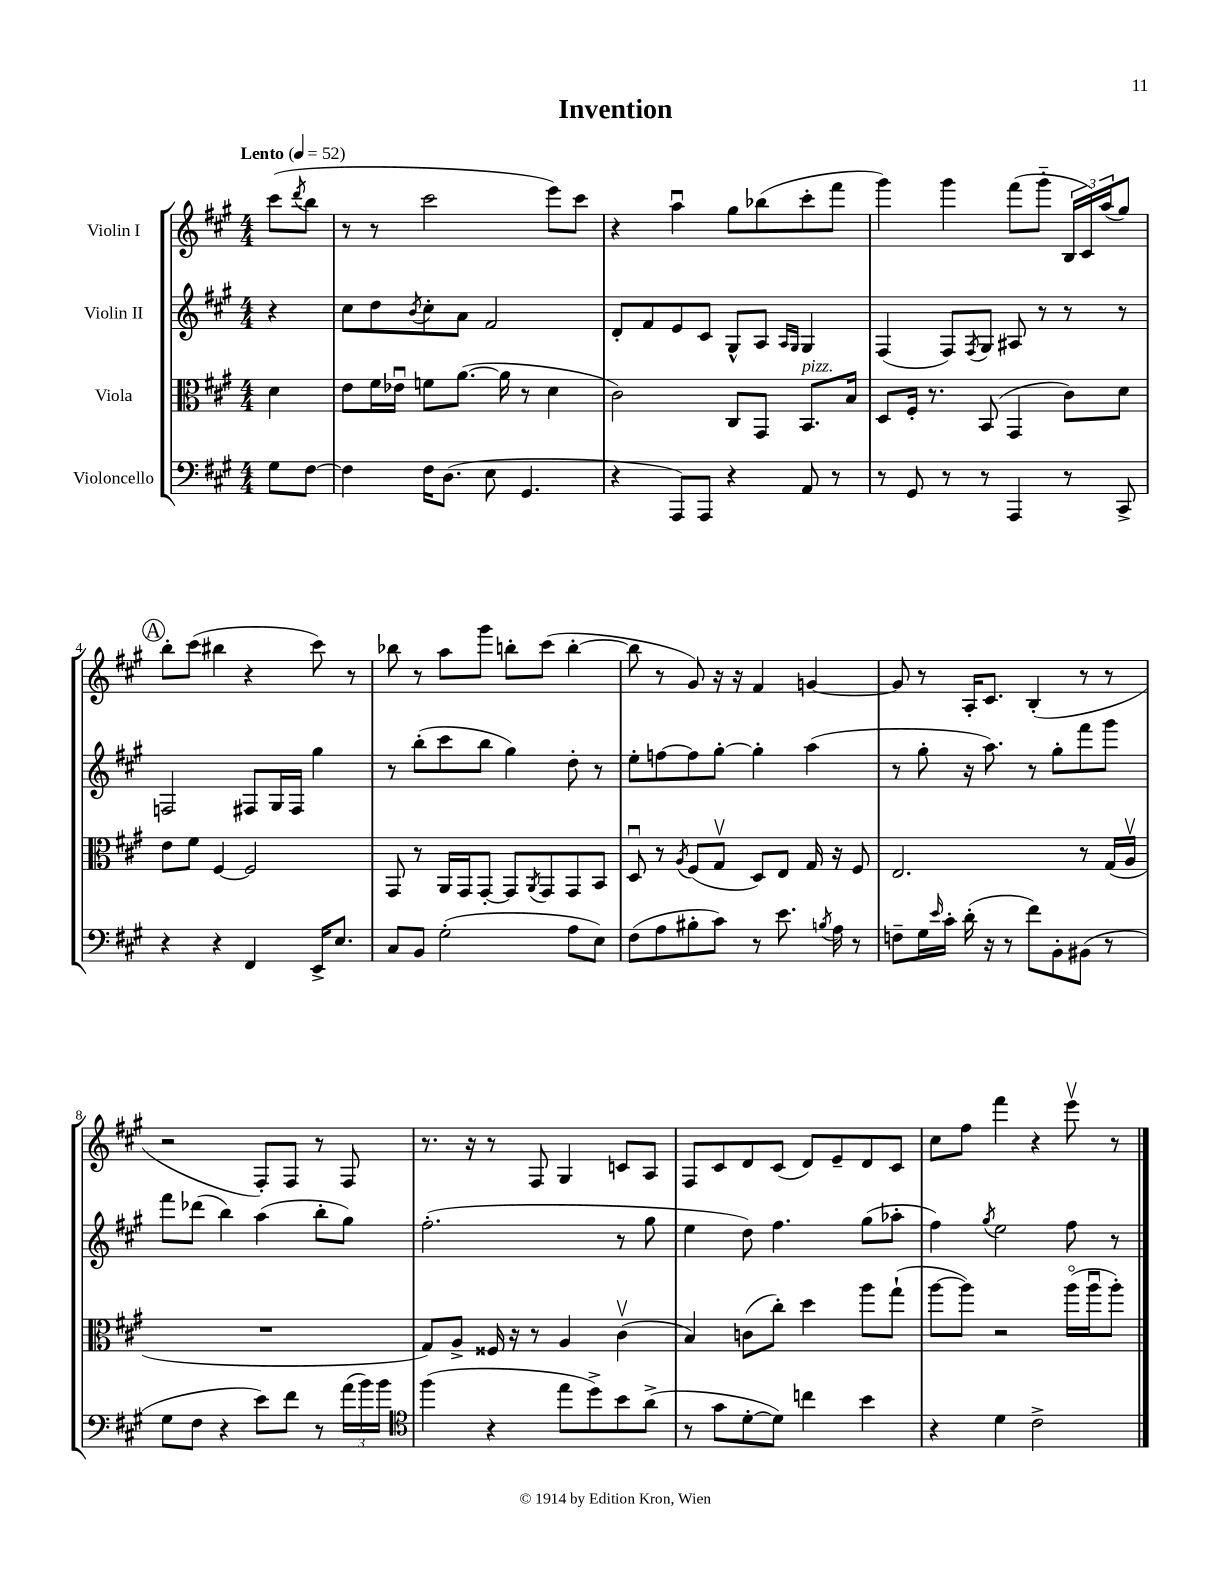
\header { title = "Invention" }
<<
\new StaffGroup <<
\new Staff = "s0" \with { instrumentName = "Violin I" } {
    \clef treble \key a \major \numericTimeSignature \time 4/4 \partial 4 \tempo "Lento" 4 = 52
    cis'''8( \acciaccatura { d'''8 } b''8 |
    r8 r8 cis'''2 e'''8) cis'''8 |
    r4 a''4\downbow gis''8 bes''8( cis'''8-. fis'''8 |
    gis'''4) gis'''4 fis'''8( gis'''8-_ \tuplet 3/2 { b16 cis'16) a''16( } gis''8) |
    \mark \markup { \circle "A" } b''8-. cis'''8( bis''4 r4 cis'''8) r8 |
    bes''8 r8 a''8 gis'''8 b''8-. cis'''8( b''4~-. |
    b''8 r8 gis'8) r16 r16 fis'4 g'4~ |
    g'8 r8 a16-. cis'8. b4-.( r8 r8 |
    r2 fis8-.) fis8 r8 fis8 |
    r8. r16 r8 fis8 gis4 c'8 a8 |
    fis8 cis'8 d'8 cis'8( d'8) e'8-- d'8 cis'8 |
    cis''8 fis''8 fis'''4 r4 e'''8\upbow r8 \bar "|." |
}
\new Staff = "s1" \with { instrumentName = "Violin II" } {
    \clef treble \key a \major \numericTimeSignature \time 4/4 \partial 4
    r4 |
    cis''8 d''8 \acciaccatura { b'8 } cis''8-. a'8 fis'2 |
    d'8-. fis'8 e'8 cis'8 gis8-^ a8 \grace { a16 gis16 } gis4 |
    fis4( fis8) \acciaccatura { fis8 } gis8 ais8 r8 r8 r8 |
    \mark \markup { \circle "A" } f2 fis8 gis16 fis16 gis''4 |
    r8 b''8-.( cis'''8 b''8 gis''4) d''8-. r8 |
    e''8-. f''8~ f''8 gis''8~-. gis''4-. a''4( |
    r8 gis''8-. r16 a''8.) r8 gis''8-. fis'''8 gis'''8 |
    fis'''8 des'''8( b''4) a''4( b''8-. gis''8) |
    fis''2.-.( r8 gis''8 |
    e''4 d''8) fis''4. gis''8( aes''8-. |
    fis''4) \acciaccatura { gis''8 } e''2 fis''8 r8 \bar "|." |
}
\new Staff = "s2" \with { instrumentName = "Viola" } {
    \clef alto \key a \major \numericTimeSignature \time 4/4 \partial 4
    d'4 |
    e'8 fis'16 ees'16\downbow f'8 a'8.~( a'16 r8 d'4 |
    cis'2) cis8 gis,8 b,8.^\markup { \italic "pizz." } b16 |
    d8 fis16-. r8. b,8( gis,4 cis'8) d'8 |
    \mark \markup { \circle "A" } e'8 fis'8 fis4~ fis2 |
    gis,8 r8 a,16 gis,16 gis,8~-. gis,8 \acciaccatura { a,8 } gis,8 gis,8 b,8 |
    d8\downbow r8 \acciaccatura { a8 } fis8( gis8\upbow d8) e8 gis16 r16 fis8 |
    e2. r8 gis16( a16\upbow |
    R1 |
    gis8) a8-> fisis16 r16 r8 a4 cis'4\upbow( |
    b4) c'8( cis''8-.) d''4 a''8 gis''8-!( |
    a''8~ a''8) r2 a''16\flageolet( a''16\downbow a''8-.) \bar "|." |
}
\new Staff = "s3" \with { instrumentName = "Violoncello" } {
    \clef bass \key a \major \numericTimeSignature \time 4/4 \partial 4
    gis8 fis8~ |
    fis4 fis16 d8.( e8 gis,4. |
    r4 a,,8) a,,8 r4 a,8 r8 |
    r8 gis,8 r8 r8 a,,4 r8 cis,8-> |
    \mark \markup { \circle "A" } r4 r4 fis,4 e,16-> e8. |
    cis8 b,8 gis2-.( a8 e8) |
    fis8( a8 bis8-. cis'8) r8 e'8. \acciaccatura { b8 } a16 r8 |
    f8-- gis16 \grace { e'16 } cis'16-. d'16-.( r16 r8 fis'8) b,8-. bis,8( r8 |
    gis8 fis8 r4 e'8) fis'8 r8 \tuplet 3/2 { a'16( b'16) b'16 } |
    \clef tenor fis''4( r4 e''8 d''8->) b'8 a'8->( |
    r8 gis'8 d'8~-. d'8) c''4 b'4 |
    r4 d'4 cis'2-> \bar "|." |
}
>>
>>
